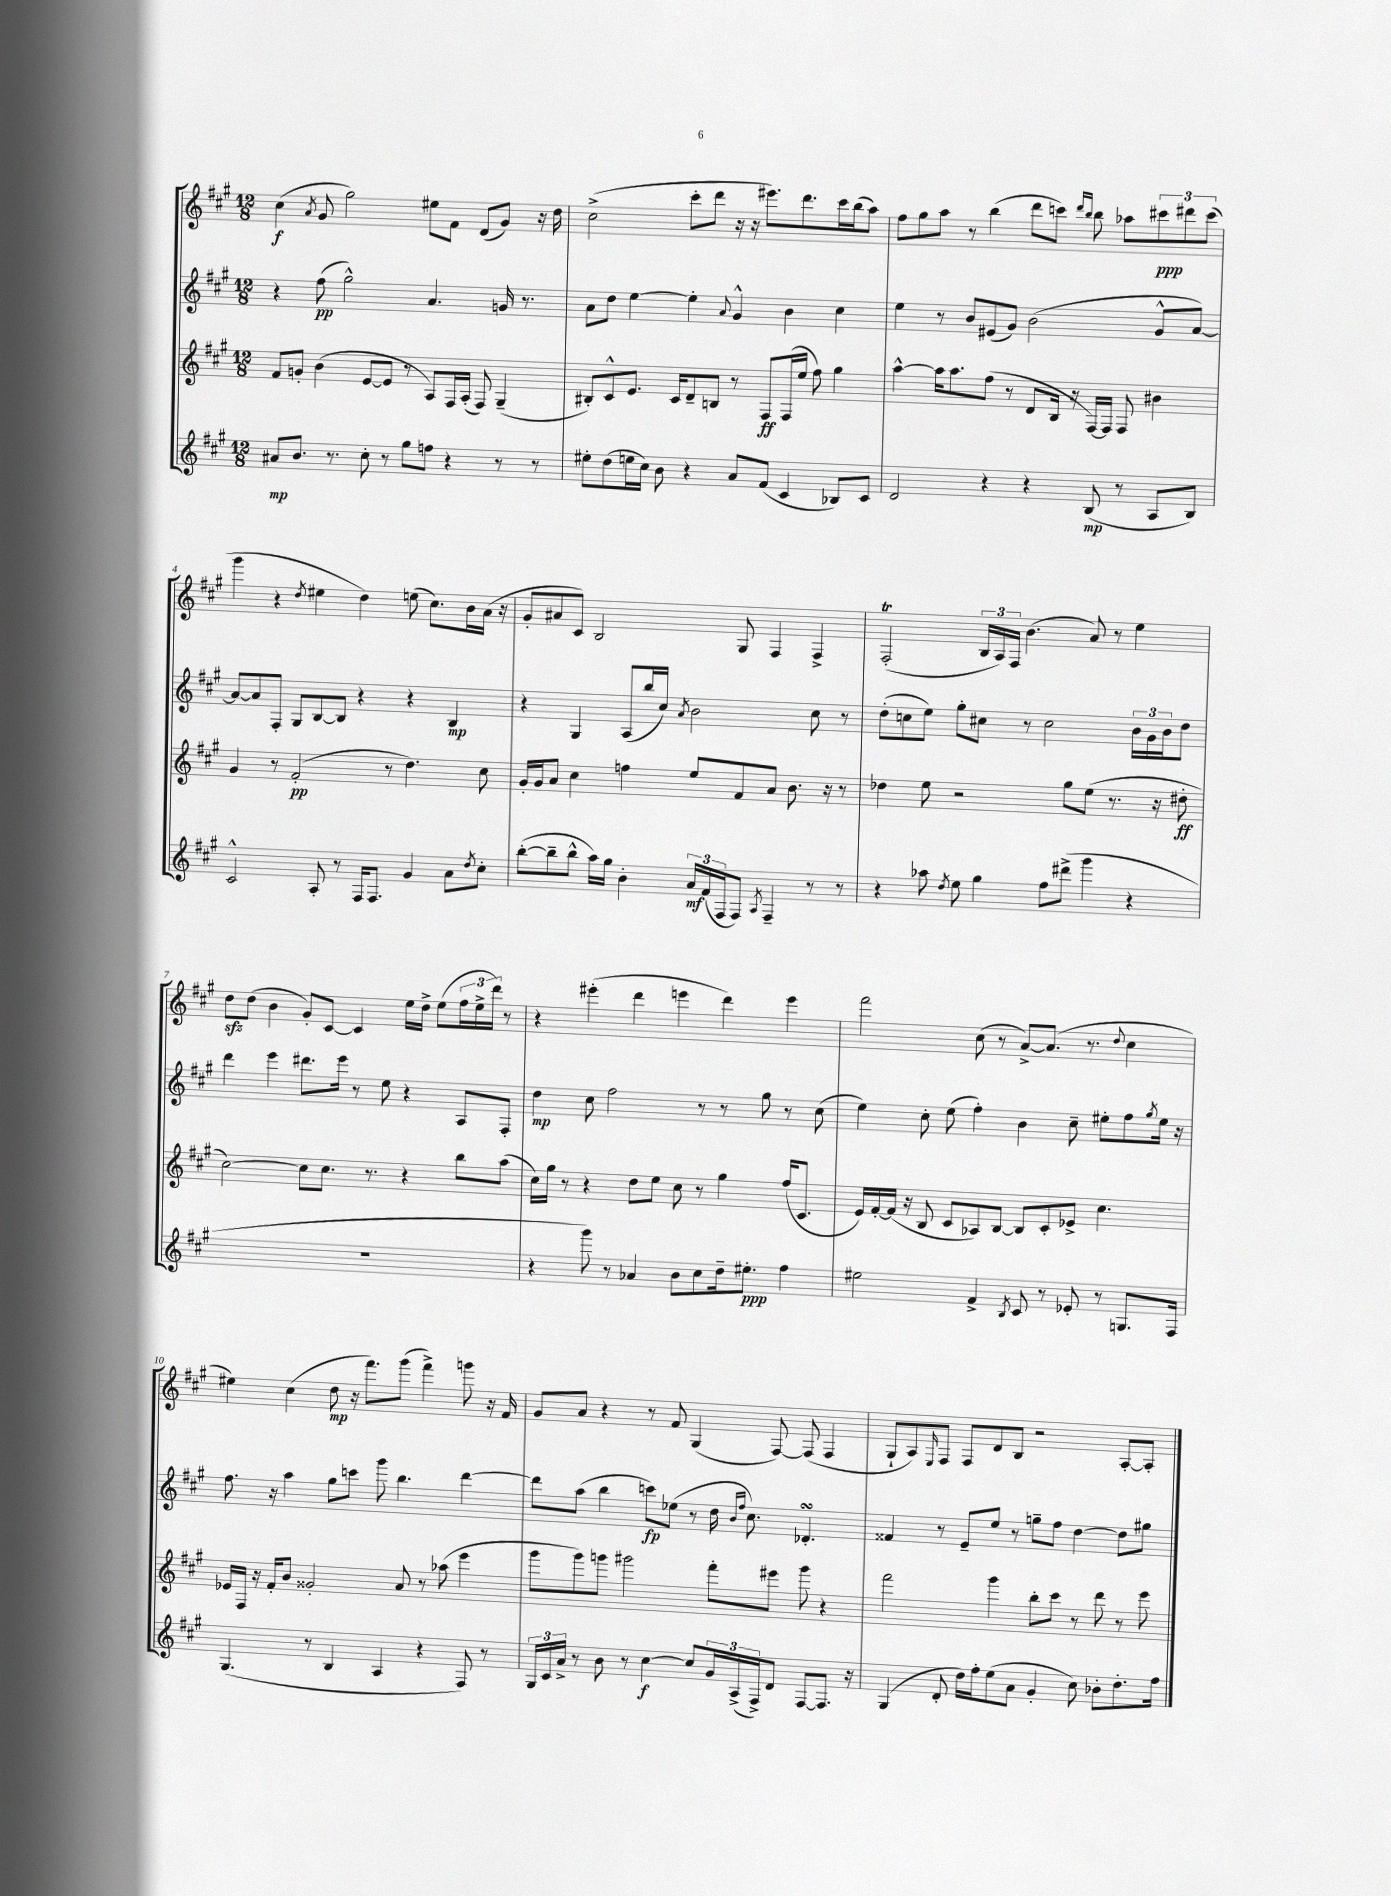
<<
\new StaffGroup <<
\new Staff = "s0" {
    \clef treble \key a \major \numericTimeSignature \time 12/8
    cis''4\f( \acciaccatura { a'8 } gis'8 gis''2) eis''8 fis'8 d'8( gis'8) r16 d''16 |
    cis''2->( cis'''8-. d'''8 r16 r16 eis'''8.) d'''8. cis'''16 b''16( a''8) |
    fis''8 gis''8 a''8 r8 b''4( d'''8 c'''8) \grace { d'''16 b''16 } b''8 aes''8 \tuplet 3/2 { cis'''8\ppp dis'''8 cis'''8( } |
    gis'''4 r4 \acciaccatura { d''8 } eis''4 d''4) e''8( cis''8.) b'16 a'16( r16 |
    gis'8-. ais'8 cis'8) b2 gis8 fis4 fis4-> |
    fis2-.\trill( \tuplet 3/2 { b16 a16) fis16 } b'4.( a'8) r8 e''4 |
    d''8\sfz d''8( b'4 gis'8-.) cis'8~ cis'4 e''16 d''16-> e''8( \tuplet 3/2 { fis''16 e''16-> d'''16) } r8 |
    r4 eis'''4-.( d'''4 e'''4 d'''4) e'''4 |
    fis'''2 cis''8( r8 a'8~->) a'8.( r8. \appoggiatura { d''8 } cis''4 |
    eis''4) cis''4( d''8\mp r16 fis'''8.) gis'''8( fis'''4->) g'''8 r16 fis'16 |
    gis'8 a'8 r4 r8 fis'8 gis4( fis8~) fis8( fis4 |
    gis8-! a8) \grace { e16 } fis8 fis8 d'8 b8 r2 a8~-. a8-. \bar "|." |
}
\new Staff = "s1" {
    \clef treble \key a \major \numericTimeSignature \time 12/8
    r4 fis''8\pp( gis''2-^) a'4. g'16 r8. |
    a'8 d''8 e''4~ e''4-. \appoggiatura { a'8 } gis'4-^ b'4 cis''4 |
    e''4 r8 b'8 eis'8( gis'8) b'2( gis'8-^ a'8~) |
    a'8~ a'8 fis8-. gis8 b8~ b8 r4 r4 b4\mp |
    r4 gis4 a8( b''16 cis''16) \acciaccatura { a'8 } b'2 cis''8 r8 |
    d''8-.( c''8 e''8) gis''8-. cis''8 r8 cis''2 \tuplet 3/2 { b'16 gis'16 b'16 } d''8 |
    d'''4 e'''4 dis'''8. e'''16 r8 e''8 r4 a8 fis8-. |
    d''4\mp cis''8 fis''2 r8 r8 gis''8 r8 cis''8( |
    e''4) cis''8-. e''8( fis''4-.) b'4 cis''8-- eis''8-. fis''8 \acciaccatura { gis''8 } eis''16 r16 |
    fis''8. r16 a''4 gis''8 c'''8 gis'''8 b''4. d'''4~ |
    d'''8 a''8( b''4 c'''8\fp) ees''8( r8 d''16 \grace { b'16 fis''16 } cis''8.) des'4.-.\turn |
    fisis'4 r8 e'8-- e''8 r8 g''8-- fis''8 d''4~ d''8 gis''8 \bar "|." |
}
\new Staff = "s2" {
    \clef treble \key a \major \numericTimeSignature \time 12/8
    fis'8 g'8-. b'4( e'8~ e'8 r8 a8) fis16 a16-.( fis8) gis4--( |
    bis8-.) cis'8-^ e'8. cis'16 d'8-- b8 r8 fis8\ff fis16( e''16 fis''8) gis''4 |
    a''4~-^ a''16 a''8. fis''8( r8 d'8 b16 r16 fis16~) fis16 fis8 bis'4 |
    gis'4 r8 fis'2-.\pp( r8 d''4.) cis''8 |
    gis'16-. gis'16 a'8 cis''4 f''4 e''8 fis'8 a'8 b'8. r16 r8 |
    des''4 e''8 r2 gis''8 e''8( r8. r16 dis''8-.\ff |
    cis''2~) cis''8 cis''8. r8. r4 b''8 a''8( |
    cis''16) gis''16 r8 r4 d''8 e''8 cis''8 r8 gis''4 fis''16( cis'8. |
    e'16) fis'16~-. fis'16( r16 b8 cis'8 aes8) b8~ b8 cis'8-. ees'8-> cis''4. |
    ees'16 fis16 r16 fis'16-. b'8 gisis'2-. a'8 r8 aes''8( e'''4 |
    gis'''8 gis'''8) g'''8 gis'''2 fis'''8-. eis'''8 gis'''8 r4 |
    fis'''2 gis'''4 b''8-. cis'''8 r8 d'''8 r8 e'''8 \bar "|." |
}
\new Staff = "s3" {
    \clef treble \key a \major \numericTimeSignature \time 12/8
    ais'8\mp b'8. r8. cis''8-. r8 gis''8 f''8 r4 r8 r8 |
    eis''8-. d''8( e''16 cis''16) b'8 r4 a'8 fis'8( cis'4 bes8) cis'8 |
    d'2 r4 r4 b8\mp( r8 a8 b8) |
    cis'2-^ a8-. r8 fis16 fis8. gis'4 a'8 \acciaccatura { d''8 } cis''8-. |
    b''8~-.( b''8-- b''8-^ a''16) gis''16 b'4-. \tuplet 3/2 { a'16\mf fis'16( fis16 } fis8) \acciaccatura { a8 } fis4-- r8 r8 |
    r4 aes''8 \acciaccatura { d''8 } e''8 gis''4 fis''8 dis'''8->( gis'''4 r4 |
    R1. |
    r4 gis'''8) r8 aes'4 b'8 cis''8 d''16-- eis''8.-.\ppp fis''4 |
    eis''2 fis'4-> \acciaccatura { b8 } cis'8 r8 ees'8-. r8 g8. fis16 |
    gis4.( r8 b4 a4 r4 fis8) r8 |
    \tuplet 3/2 { gis16 cis'16 a'16-> } r8 b'8 r8 cis''4~\f cis''8 \tuplet 3/2 { gis'16 a16->( fis16->) } d'8 fis8~ fis8. r16 |
    gis4( d'8-. d''16) fis''16-. e''8( a'8 gis'4-. cis''8) bes'8-. d''8.-. fis''16 \bar "|." |
}
>>
>>
